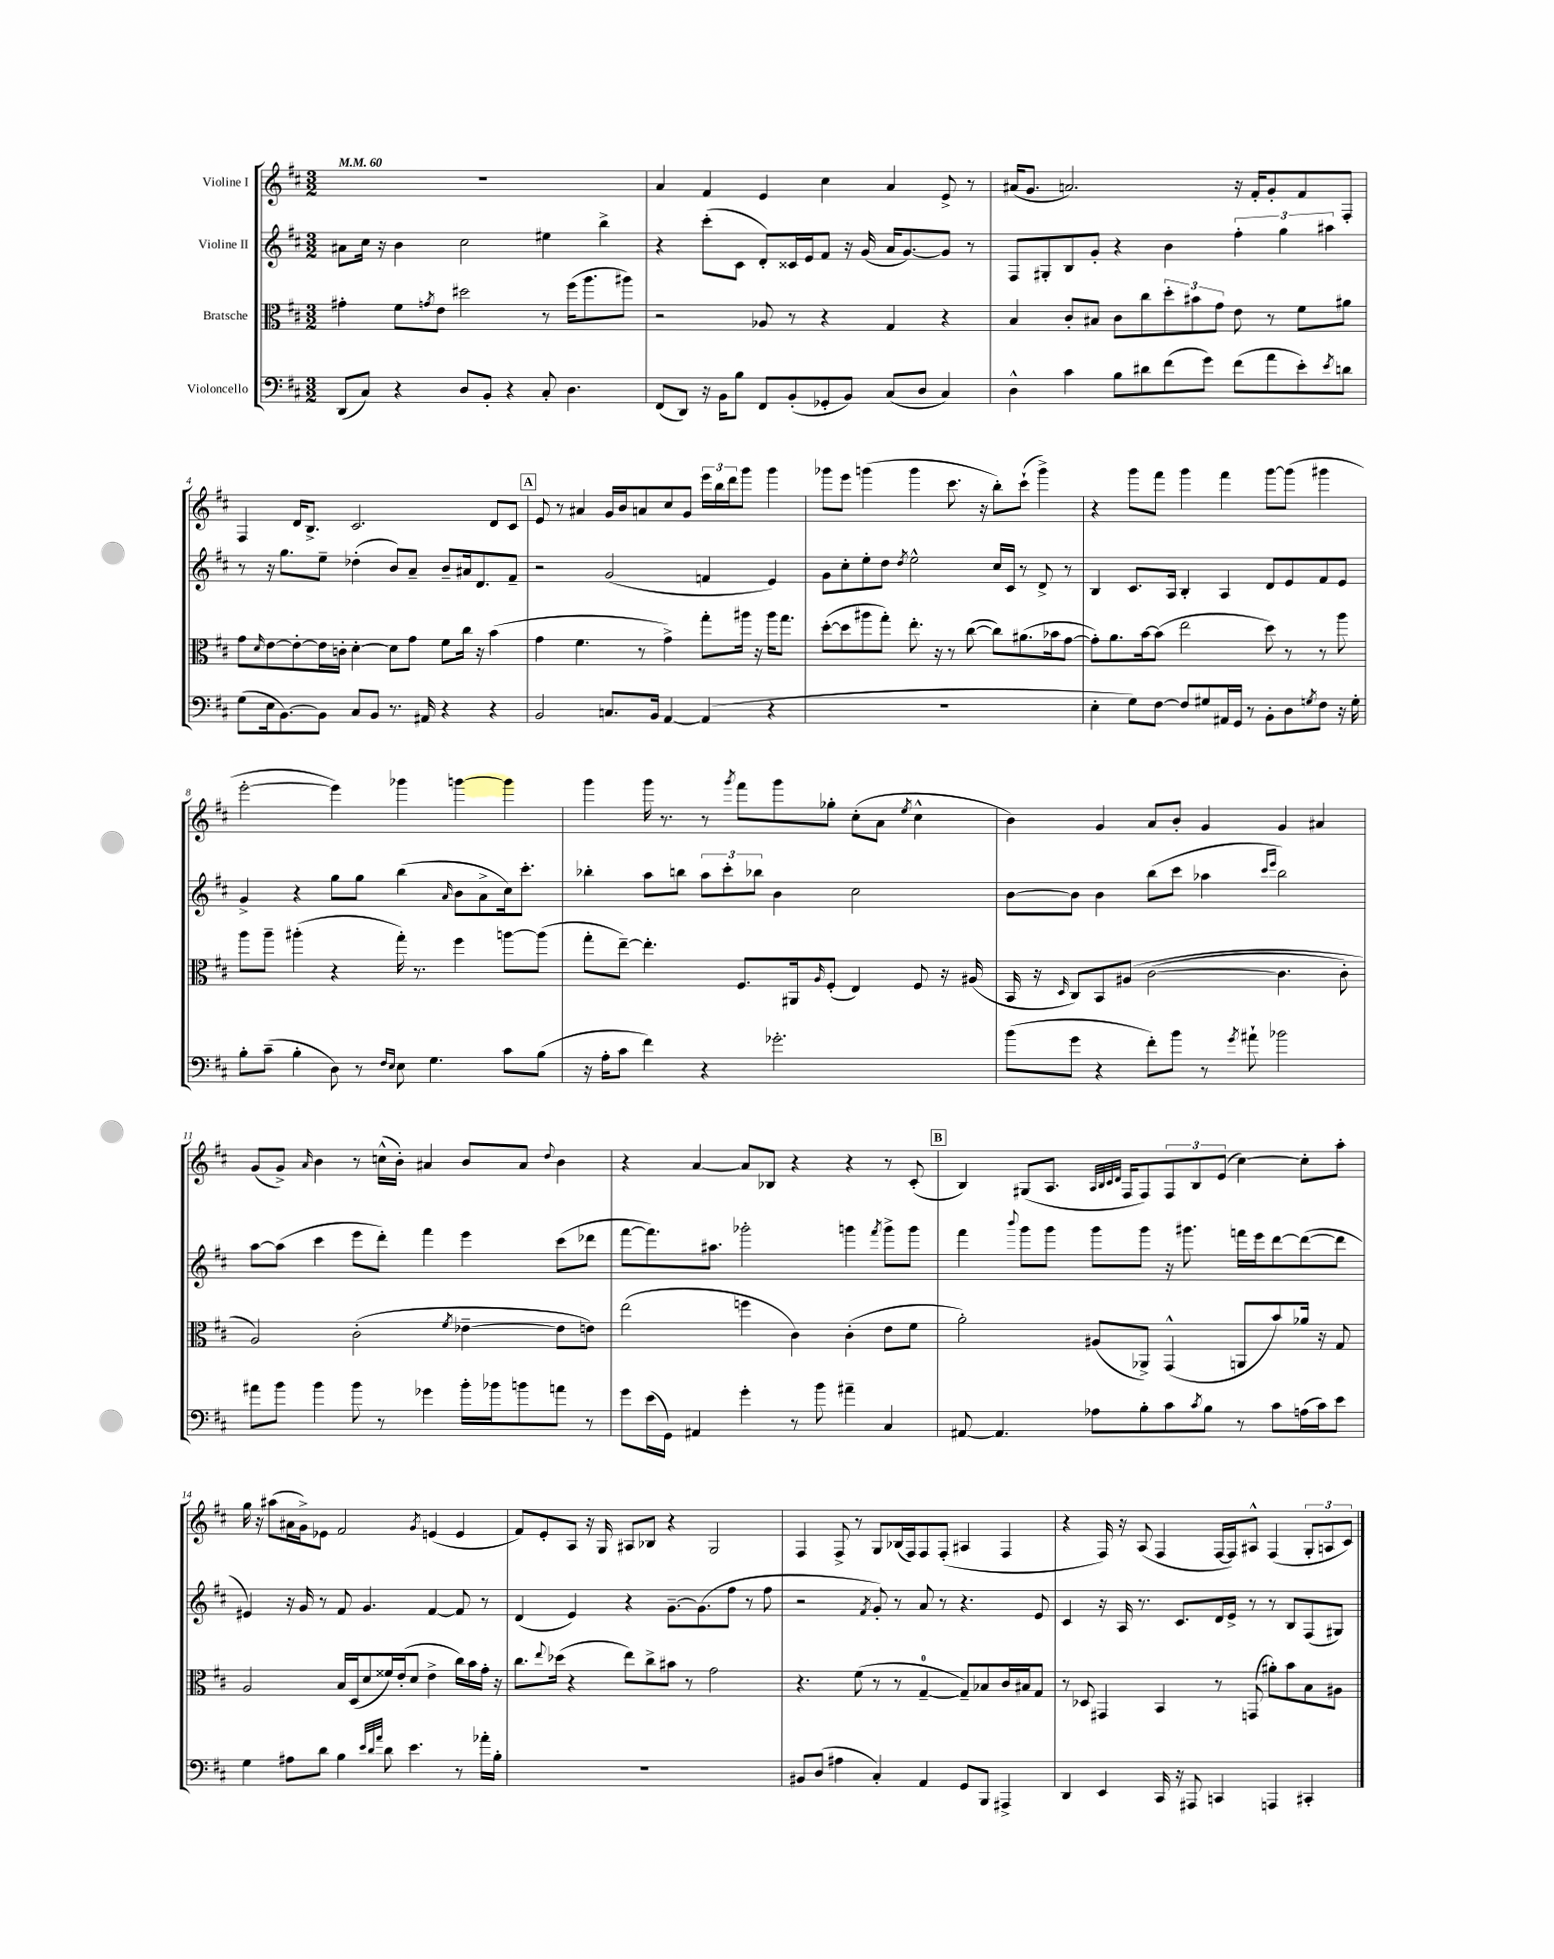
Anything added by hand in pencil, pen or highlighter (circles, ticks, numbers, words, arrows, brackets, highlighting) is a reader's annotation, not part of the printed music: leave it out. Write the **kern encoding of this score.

**kern	**kern	**kern	**kern
*staff4	*staff3	*staff2	*staff1
*clefF4	*clefC3	*clefG2	*clefG2
*k[f#c#]	*k[f#c#]	*k[f#c#]	*k[f#c#]
*M3/2	*M3/2	*M3/2	*M3/2
*MM60	*MM60	*MM60	*MM60
(8DD/L	4g#'\	8a#\L	1.r
8C#/J)	.	16cc#\Jk	.
.	.	16r	.
4r	8f#\L	4b\	.
.	8qg/	.	.
.	8e\J	.	.
8D/L	2dd#\	2cc#\	.
8BB'/J	.	.	.
4r	.	.	.
8C#'/	8r	4ee#\	.
4.D\	(16ff#\LK	.	.
.	8.aa\	.	.
.	.	4bb^\	.
.	8aa#\J)	.	.
=	=	=	=
(8FF#/L	2r	4r	4a/
8DD/J)	.	.	.
16r	.	(8ccc#'\L	4f#/
16BB\LK	.	.	.
8B\J	.	8c#\J	.
8FF#/L	8A-/	8d'/L)	4e/
(8BB'/	8r	16c##/L	.
.	.	16e/J	.
8GG-'/	4r	8f#/J	4cc#\
8BB/J)	.	16r	.
.	.	(16g/	.
(8C#/L	4G/	16a/LK	4a/
.	.	[8.g/)	.
8D/J	.	.	.
4C#/)	4r	8g/]J	8e^/
.	.	8r	8r
=	=	=	=
4D^^\	4B/	8F#/L	(16a#/LK
.	.	.	8.g/J
.	.	8G#'/	.
4c#\	8c#'/L	8B/	2.a/)
.	8B#/J	8g'/J	.
8B\L	8c#\L	4r	.
8d#\	8cc#\	.	.
(8f#\	12dd'\	4b\	.
.	12b#\	.	.
8g\J)	.	.	.
.	12g\J	.	.
(8f#\L	8e\	6ff#'\	16r
.	.	.	16f#'/LK
8a\	8r	.	8g'/
.	.	6gg\	.
8e'\)	8f#\L	.	8f#/
.	.	6aa#\	.
8qe/	.	.	.
8d\J	8a#\J	.	8F#'/J
=	=	=	=
(8G\L	8g\L	8r	4F#/
.	16qqd/	.	.
16E\k	[8e\	16r	.
[8.BB\)	.	8.gg\L	.
.	8e'\_	.	16d/LK
.	.	.	8.B^/J
8BB\]J	16e\]L	8ee~\J	.
.	16c'\JJ	.	.
8C#/L	[4d'\	(4dd-'\	2.c#/
8BB/J	.	.	.
8.r	8d\]L	8b/L)	.
.	8g\J	8a~/J	.
16AA#/	.	.	.
4r	8f#\L	8b~/L	.
.	16cc#\Jk	16a#/k	.
.	16r	8.d/	.
4r	(4b\	.	8d/L
.	.	8f#~/J	8c#/J
=	=	=	=
2BB/	4g\	2r	8e/
.	.	.	8r
.	4.f#\	.	4a#/
8.C/L	.	(2g/	16g/LL
.	.	.	16b/J
.	8r	.	8a/
16BB/Jk	.	.	.
[4AA/	4g^\)	.	8cc#/
.	.	.	8g/J
(4AA/]	8gg'\L	4f/	24eee\LL
.	.	.	24bb\
.	.	.	24ddd\J
.	16aa#\Jk	.	8ggg\J
.	16r	.	.
4r	16aa#\LK	4e/)	4ggg\
.	8.gg\J	.	.
=	=	=	=
1.r	([8dd'\L	8g\L	8ggg-\L
.	8dd\]	8cc#'\	8eee\J
.	8aa#\	8ee'\	(4ggg\
.	8gg'\J)	8dd\J	.
.	.	8qdd/	.
.	8.ee'\	2ee^^\	4ggg\
.	16r	.	.
.	8r	.	8.ccc#\
.	([8cc#\	.	.
.	.	.	16r
.	8cc#\]L)	16cc#/LL	8bb'\L)
.	.	16c#/JJ	.
.	(8.a#\	8r	(8ccc#`\J
.	.	8d^/	4ggg^\)
.	16b-\k	.	.
.	[8g\J	8r	.
=	=	=	=
4E'\	8g'\]L)	4B/	4r
.	8.a\	.	.
8G\L)	.	8.c#/L	8ggg\L
.	[16b\k	.	.
[8F#\J	(8b\]J	.	8fff#\J
.	.	16A/Jk	.
8F#/]L	2ee\	4B'/	4ggg\
8G#/	.	.	.
16AA#/L	.	4A/	4fff#\
16GG/JJ	.	.	.
8r	.	.	.
8BB'\L	8dd\)	8d/L	[8ggg\L
8D\	8r	8e/	(8ggg\]J
8qG/	.	.	.
8F#\J	8r	8f#/	4ggg#\
16r	8aa\	8e/J	.
16G'\	.	.	.
=	=	=	=
8B'\L	8aa\L	4g^/	[2eee'\
(8c#~\J	8aa~\J	.	.
4B'\	(4aa#'\	4r	.
8D\)	4r	8gg\L	4eee\])
8r	.	8gg\J	.
16qqF#/LL	.	.	.
16qqE/JJ	.	.	.
8E\	16gg'\)	(4bb\	4ggg-\
.	8.r	.	.
4.G\	.	.	.
.	.	16qqa/	.
.	4ff#\	8b\L	[4ggg\
.	.	8a^\	.
8c#\L	[8aa\L	16cc#\k)	4ggg\]
.	.	8.ccc#'\J	.
(8B\J	(8aa\]J	.	.
=	=	=	=
16r	8gg'\L	4bb-'\	4ggg\
16A'\LK	.	.	.
8c#\J	[8ee~\J)	.	.
4f#\)	4.ee'\]	8aa\L	16ggg\
.	.	.	8.r
.	.	8bb\J	.
4r	.	12aa\L	8r
.	.	12ccc#'\	.
.	.	.	8qggg/
.	8.F#/L	.	8fff#\L
.	.	12bb-\J	.
2.g-'\	.	4b\	8ggg\
.	16AA#/k	.	.
.	16qqA/	.	.
.	(8F#'/J	.	8gg-'\J
.	4E/)	2cc#\	(8cc#'\L
.	.	.	8a\J
.	.	.	8qee/
.	8F#/	.	4cc#^^\
.	16r	.	.
.	(16A#/	.	.
=	=	=	=
(8b\L	16BB/	[8b\L	4b\)
.	16r	.	.
.	16qqD/	.	.
8g\J	8C#/L)	8b\]J	.
4r	8BB/	4b\	4g/
.	&(8A#/J	.	.
8f#'\L)	([2c#\	(8bb\L	8a/L
8b\J	.	8ccc#\J	8b'/J
8r	.	4aa-\	4g/
8qg/	.	.	.
8a#`\	.	.	.
.	.	16qqccc#/LL	.
.	.	16qqeee/JJ	.
2b-\	4.c#\]	2bb\)	4g/
.	.	.	4a#/
.	8c#'\)	.	.
=	=	=	=
8a#\L	2A/&)	[8aa\L	(8g/L
8b\J	.	(8aa\]J	8g^/J)
.	.	.	16qqa/
4b\	.	4ccc#\	4b\
8b\	(2c#'\	8eee\L	8r
8r	.	8ddd'\J)	(16cc^^\LL
.	.	.	16b'\JJ)
4g-\	.	4fff#\	4a#/
.	8qf#/	.	.
16b'\LL	[4e-~\	4eee\	8b/L
16b-\J	.	.	.
8b\	.	.	8a#/J
.	.	.	8qqdd/
8a\J	8e-\]L	(8ccc#\L	4b\
8r	8e\J)	8ddd-\J	.
=	=	=	=
8g\L	(2ee\	[8fff#\L	4r
(16e\L	.	8.fff#\])	.
16GG\JJ)	.	.	.
4AA#/	.	.	[4a/
.	.	8.aa#\J	.
4g'\	4ff\	2ggg-'\	8a/]L
.	.	.	8B-/J
8r	4c#\)	.	4r
8b\	.	.	.
4a#~\	(4c#'\	4ggg\	4r
.	.	8qfff#/	.
4C#/	8e\L	8ggg^\L	8r
.	8f#\J	8ggg\J	(8c#'/
=	=	=	=
[8AA#/	2a'\)	4fff#\	4B/)
4.AA#/]	.	.	.
.	.	8qqbbb/	.
.	.	8ggg\L	(8G#/L
.	.	8ggg\J	8.A/J
8A-\L	(8A#/L	8ggg\L	.
.	.	.	32qqA/LLL
.	.	.	32qqB/
.	.	.	32qqc#/
.	.	.	32qqd/JJJ
.	.	.	16F#/LK
8B'\	8AA-^/J)	8ggg\J	8F#/)
8c#\	(4GG^^/	16r	12F#/
.	.	8.ggg#\	.
.	.	.	12B/
8qc#/	.	.	.
8B\J	.	.	.
.	.	.	(12e/J
8r	8AA/L	16fff\LL	[4cc#\)
.	.	16eee\J	.
8c#\L	8b/)	[8ddd\	.
(16A\L	16a-/Jk	(8ddd\_	8cc#'\]L
16c#\J)	16r	.	.
8e\J	8G/	8ddd\]J	8aa'\J
=	=	=	=
4G\	2A/	4e#/)	16gg\
.	.	.	16r
.	.	.	(8aa#\L
8A#\L	.	16r	16a#\L
.	.	16g/	16g^\J)
8d\J	.	8r	8e-\J
4B\	16B/LL	8f#/	2f#/
.	(16D/J	.	.
.	8d/	4.g/	.
32qqe/LLL	.	.	.
32qqd/	.	.	.
32qqa/JJJ	.	.	.
8d\	16f##/L)	.	.
.	(16e'/J	.	.
4.e\	8d/J	.	.
.	.	.	8qg/
.	4e^\	[4f#/	(4e/
8r	16cc#\LL)	8f#/]	4e/
.	16b\	.	.
16a-'\LL	16g'\JJ	8r	.
16B'\JJ	16r	.	.
=	=	=	=
1.r	8.cc#\L	(4d/	8f#/L)
.	.	.	8e'/
.	8qqee/	.	.
.	(16dd-\Jk	.	.
.	4r	4e/)	8A/J
.	.	.	16r
.	.	.	16G/
.	8ee\L)	4r	8A#/L
.	8cc#^\	.	8B-/J
.	8b#\J	[8.g~\L	4r
.	8r	.	.
.	.	(8.g\]	.
.	2g\	.	2G/
.	.	8ff#\J	.
.	.	8r	.
.	.	8ff#\	.
=	=	=	=
8BB#/L	4.r	2r	4F#/
(8D/J	.	.	.
4A#\	.	.	8F#^/
.	(8f#\	.	8r
.	.	8qf#/	.
4C#'/)	8r	8g'/)	8G/L
.	8r	8r	(16B-/L
.	.	.	16F#/J)
4AA/	[4G~/	8a/	8F#/
.	.	8r	(8F#'/J
8GG/L	8G~/]L)	4.r	4A#/
8BBB/J	8B-/	.	.
4AAA#^/	16c#/L	.	4F#/
.	16B#/J	.	.
.	8G/J	8e/	.
=	=	=	=
4DD/	8r	4c#/	4r
.	8D-/	.	.
4EE/	4GG#/	16r	16F#/)
.	.	16A/	16r
.	.	8.r	(8A/
16CC#/	4BB/	.	4F#/
16r	.	8.c#/L	.
8AAA#/	.	.	.
4CC/	8r	16d/L	[16F#/LL
.	.	16e^/JJ	16F#/]J)
.	(8GG/	8r	8A#^^/J
4AAA/	8a#'\L)	8r	(4F#/
.	8b\	8B/L	.
4CC#'/	8B\	(8F#/	12G'/L
.	.	.	12A/
.	8A#\J	8G#/J)	.
.	.	.	12c#/J)
==	==	==	==
*-	*-	*-	*-
